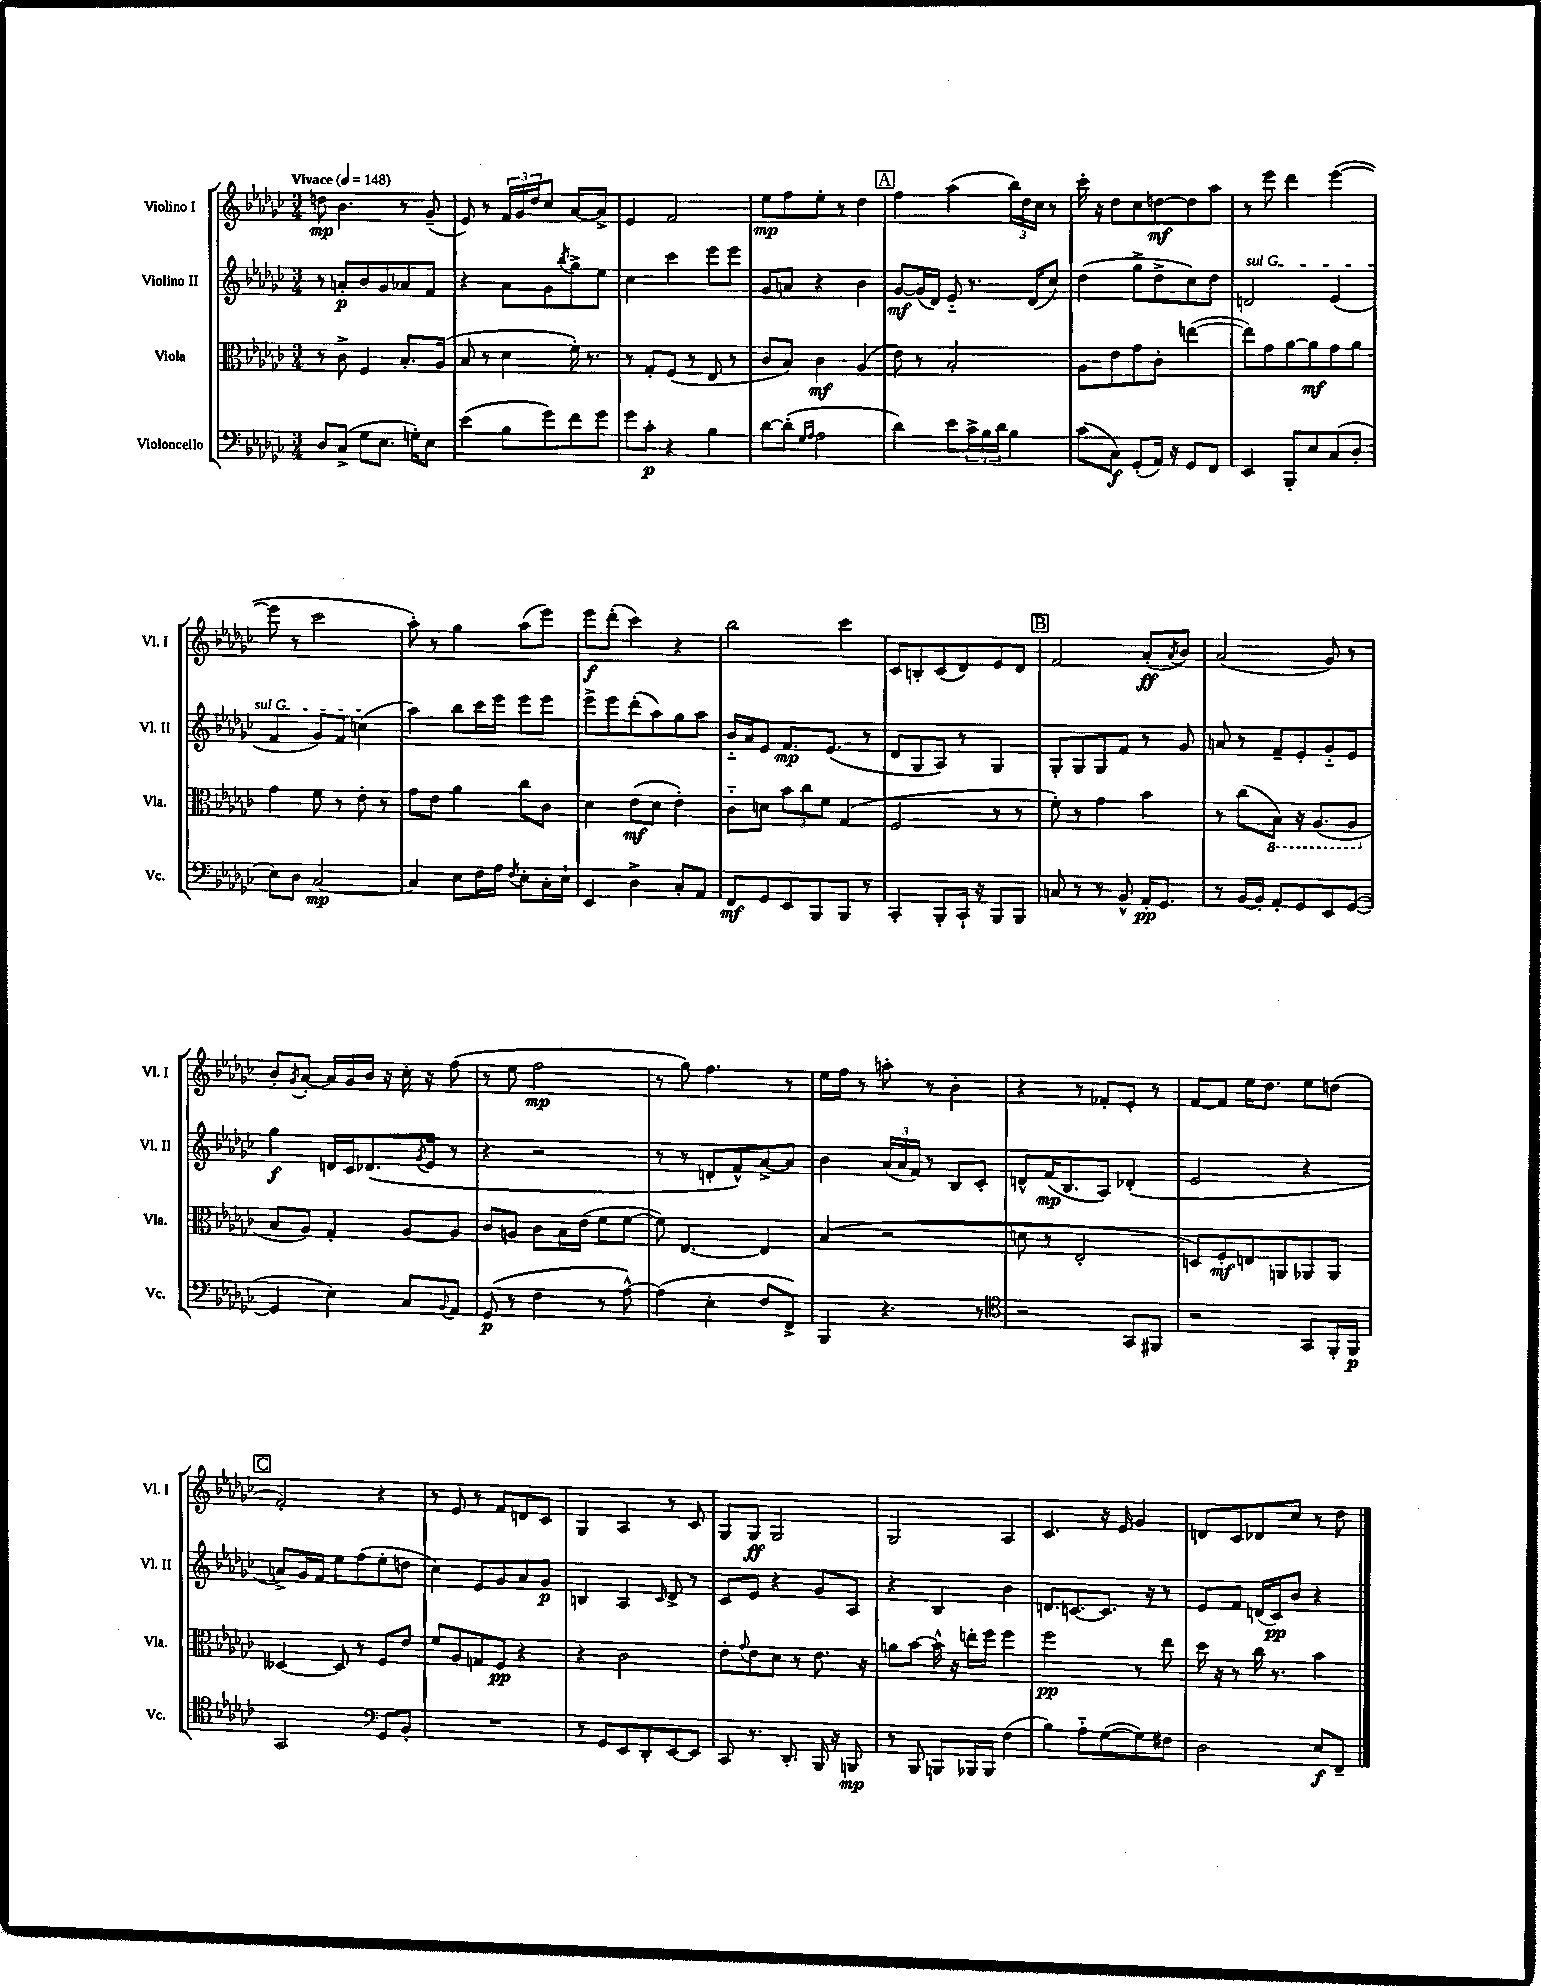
<<
\new StaffGroup <<
\new Staff = "s0" \with { instrumentName = "Violino I" shortInstrumentName = "Vl. I" } {
    \clef treble \key ges \major \numericTimeSignature \time 3/4 \tempo "Vivace" 4 = 148
    d''8\mp bes'4. r8 ges'8--( |
    ees'8) r8 \tuplet 3/2 { f'16 ges'16 des''16 } ces''8 aes'8~ aes'8-> |
    ees'4 f'2 |
    ees''8\mp f''8 ees''8-. r8 des''4 |
    \mark \markup { \box "A" } f''4 aes''4( \tuplet 3/2 { bes''16) des''16 ces''16 } r8 |
    ces'''16-. r16 des''8 ces''8 d''8~\mf d''8 aes''8 |
    r8 ees'''8 des'''4 ees'''4~( |
    ees'''8 r8 ces'''2 |
    aes''8-.) r8 ges''4 aes''8( ees'''8) |
    ees'''8\f des'''8-.( ces'''4) r4 |
    bes''2 ces'''4 |
    ces'8 b8-. ces'8( des'8) ees'8 des'8 |
    \mark \markup { \box "B" } f'2 aes'8-.\ff( \acciaccatura { aes'8 } bes'8) |
    aes'2( ges'8) r8 |
    bes'8-. \acciaccatura { ges'8 } aes'8~-. aes'16 ges'16 bes'16 r16 ces''16-. r16 f''8( |
    r8 ees''8 f''2\mp |
    r8 ges''8) f''4. r8 |
    ees''16 f''16 r8 a''8-. r8 bes'4-. |
    r4 r8 fes'8-. ees'8-. r8 |
    f'8~ f'8 ees''16 des''8. ees''8 d''8( |
    \mark \markup { \box "C" } f'2-.) r4 |
    r8 ees'8 r8 f'8 d'8 ces'8 |
    ges4 aes4 r8 ces'8 |
    ges8 ges8\ff ges2 |
    ges2 aes4 |
    ces'4. r16 ees'16 ges'4 |
    d'8 ces'8 des'8 ces''8 r8 des''8 \bar "|." |
}
\new Staff = "s1" \with { instrumentName = "Violino II" shortInstrumentName = "Vl. II" } {
    \clef treble \key ges \major \numericTimeSignature \time 3/4
    r8 a'8-.\p bes'8 ges'8 aes'8 f'8 |
    r4 aes'8 ges'8 \acciaccatura { bes''8 } ges''8-> ees''8 |
    ces''4 ces'''4 ees'''8 ees'''8 |
    ges'8 a'8 r4 bes'4 |
    \mark \markup { \box "A" } ges'8~\mf ges'16( des'16) ees'8-_ r8. des'16( ces''8) |
    des''4( ges''8-> des''8-> ces''8) des''8 |
    \once \override TextSpanner.bound-details.left.text = \markup { \italic "sul G" } d'2\startTextSpan ees'4( |
    f'4 ges'8) f'8 c''4\stopTextSpan( |
    aes''4) bes''8 ces'''16 ees'''16 ees'''8 ees'''8 |
    ees'''8-> ees'''8 des'''8-.( aes''8) ges''8 aes''8 |
    bes'16-_ aes'16 ees'8 f'8.\mp ees'8.( r8 |
    des'8 ges8 aes8) r8 ges4 |
    \mark \markup { \box "B" } ges8-. ges8 ges8 f'8 r8 ges'8 |
    a'8 r8 f'8-- ees'8-. ges'8-_ ees'8 |
    ges''4\f d'16 ces'16 des'8.( \acciaccatura { ges'8 } ees'16 r8 |
    r4 r2 |
    r8 r8 d'8-. f'8-^) aes'8~-> aes'8 |
    bes'4 \tuplet 3/2 { aes'16( aes'16 f'16) } r8 bes8 ces'8-. |
    d'8-^ f'16\mp( bes8. aes8) des'4-.( |
    ees'2 r4 |
    \mark \markup { \box "C" } a'8->) ges'16 f'16 ees''8 f''8( ees''8-. d''8 |
    ces''4) ees'8 ges'8 aes'8 ges'8\p |
    b4 aes4 \grace { ces'16 } des'8-> r8 |
    ces'8 ees'8 r4 ges'8 aes8 |
    r4 bes4 bes'4 |
    d'8. c'8.~ c'8. r16 r8 |
    ees'8 f'8 d'16( ces'16\pp) bes'8 r4 \bar "|." |
}
\new Staff = "s2" \with { instrumentName = "Viola" shortInstrumentName = "Vla." } {
    \clef alto \key ges \major \numericTimeSignature \time 3/4
    r8 ces'8-> f4 bes8.-. aes16( |
    bes8 r8 des'4 f'16-.) r8. |
    r8 ges8-. f8( r8 ees8 r8 |
    ces'8 bes8) ces'4\mf aes4( |
    \mark \markup { \box "A" } ees'8) r8 bes2-. |
    aes8 ees'8 ges'8 ces'8-. e''4~( |
    e''8) ges'8 aes'8~ aes'8\mf ges'8 aes'8 |
    ges'4 f'8 r8 ees'8-. r8 |
    ges'8 ees'8 aes'4 ces''8 ces'8 |
    des'4 ees'8\mf( des'8 ees'4-.) |
    ces'8-_ d'8 \tuplet 3/2 { bes'8 ces''8 f'8 } ges4( |
    f2 r8 r8 |
    \mark \markup { \box "B" } f'8-.) r8 ges'4 bes'4 |
    r8 ces''8( \ottava #-1 bes,8) r16 aes,8.( aes,8 \ottava #0 |
    bes8 aes8) ges4-. aes8~ aes8 |
    ces'8 a8 ces'8 bes16 ees'16( f'8 f'8~ |
    f'8) ees4.~ ees4 |
    bes4( r2 |
    d'8 r8 ees2-. |
    d8) f8-.\mf e8 a,8 aes,8 aes,8 |
    \mark \markup { \box "C" } deses4~ deses8 r8 f8 ees'8 |
    f'8 aes8 g8 f8\pp r4 |
    r4 ces'2 |
    ees'8-. \appoggiatura { ges'8 } ees'8 des'8 r8 ees'8. r16 |
    a'8 bes'8~ bes'16-^ r16 e''16-. f''16 f''4 |
    f''2\pp r8 ees''8 |
    des''16 r16 r8 ces''16 r8. bes'4 \bar "|." |
}
\new Staff = "s3" \with { instrumentName = "Violoncello" shortInstrumentName = "Vc." } {
    \clef bass \key ges \major \numericTimeSignature \time 3/4
    des8 ces8->( ges8 ees8. g16-.) ees8 |
    ees'4( bes8 ges'8) f'8 ges'8 |
    ges'8 ces'8-.\p r4 bes4 |
    des'8~ des'8-.( \grace { ges16 aes16 } aes2 |
    \mark \markup { \box "A" } des'4) ees'8 \tuplet 3/2 { ces'16-> bes16 des'16 } bes4 |
    ces'8( ces8\f) ges,8-.( aes,16) r16 ges,8 f,8 |
    ees,4 bes,,8-. ees8 ces8( des8-. |
    ees8) des8 ces2~\mp |
    ces4 ees8 f16 aes16 \acciaccatura { f8 } ees8-. ces16-. ees16-! |
    ees,4 des4-> ces8-. aes,8 |
    f,8\mf ges,8 ees,8 bes,,8 bes,,8 r8 |
    ces,4-. bes,,8-. ces,16-! r16 bes,,8 bes,,8 |
    \mark \markup { \box "B" } c8 r8 r8 bes,8-^ aes,16-.\pp ges,8. |
    r8 bes,16~ bes,16-. aes,8-. ges,8 ees,8 ges,8~( |
    ges,4 ees4) ces8 \appoggiatura { bes,8 } aes,8 |
    ges,8\p( r8 f4 r8 aes8~-^) |
    aes4( ees4-. f8 f,8->) |
    bes,,4 r4. r8 |
    \clef tenor r2 ges,8 fis,8 |
    r2 ges,8 f,16-. f,16\p |
    \mark \markup { \box "C" } ges,2 \clef bass ges,8 bes,8-. |
    R2. |
    r8 ges,8 ees,8 des,8-. ees,8~ ees,8 |
    ces,8 r8. des,8.-. bes,,16 r16 b,,8\mp |
    r8 bes,,8 b,,8 bes,,16 bes,,16 f4( |
    bes4) aes8-_ ges8~( ges8) fis8 |
    des2 ees8\f f,8-- \bar "|." |
}
>>
>>
\layout { \context { \Score \remove "Bar_number_engraver" } }
